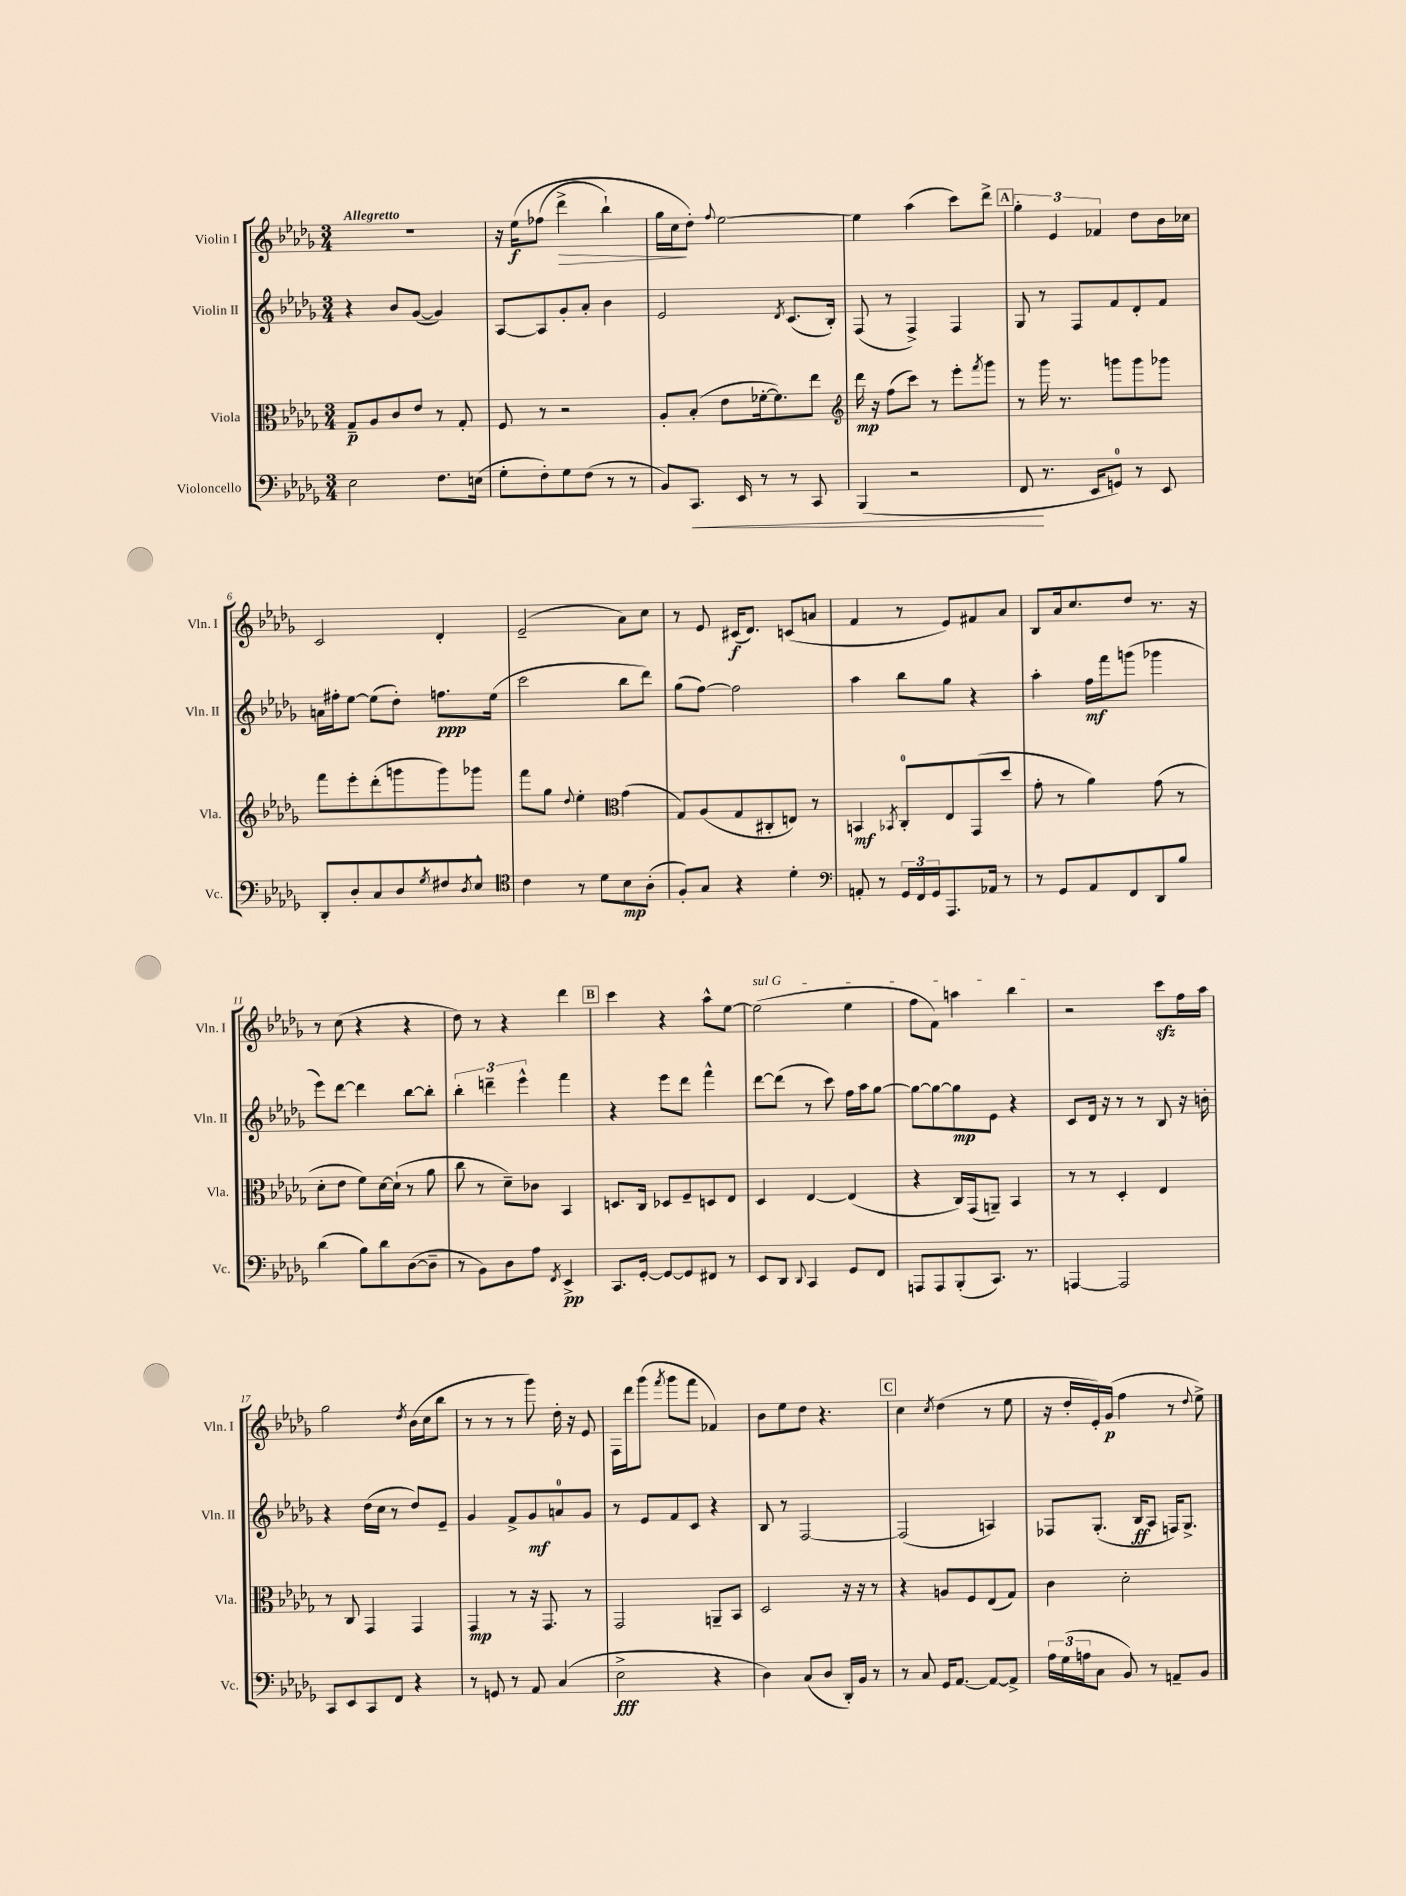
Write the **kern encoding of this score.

**kern	**kern	**kern	**kern
*staff4	*staff3	*staff2	*staff1
*clefF4	*clefC3	*clefG2	*clefG2
*k[b-e-a-d-g-]	*k[b-e-a-d-g-]	*k[b-e-a-d-g-]	*k[b-e-a-d-g-]
*M3/4	*M3/4	*M3/4	*M3/4
2E-	8G-~	4r	2.r
.	8A-	.	.
.	8c	8b-	.
.	8e-	([8g-	.
8.F	8r	4g-])	.
.	8G-'	.	.
(16E	.	.	.
=	=	=	=
8G-'	8F	[8A-	16r
.	.	.	&(16ee-
8F')	8r	8A-]	(8ff-
8G-	2r	8g-'	4ddd-^
(8F	.	8a-'	.
8r	.	4b-	4bb-`)
8r	.	.	.
=	=	=	=
8BB-)	8A-'	2e-	16gg-
.	.	.	16cc
8.CC	(8B-'	.	8dd-'&)
.	.	.	8qqff
.	8e-	.	[2ee-
16EE-	.	.	.
8r	[16f-'	.	.
.	8.f-])	.	.
.	.	8qd-	.
8r	.	(8.c	.
8CC	8ee-	.	.
.	.	16B-')	.
=	=	=	=
*	*clefG2	*	*
(4BBB-	16ddd-	(8F	4ee-]
.	16r	.	.
.	(8ff	8r	.
2r	8ccc)	4F^)	(4aa-
.	8r	.	.
.	8eee-'	4F	8ccc)
.	8qfff	.	.
.	8ggg-	.	8ddd-^
=	=	=	=
8FF	8r	8G-	6gg-'
8.r	16ggg-	8r	.
.	.	.	6e-
.	8.r	.	.
.	.	8F	.
16EE-	.	.	.
.	.	.	6f-
8GG)	8ggg	8f	.
8r	8ggg	8d-'	8dd-
8EE-	8ggg-	8f	16b-
.	.	.	16cc-
=	=	=	=
8DD-'	8fff	16a	2c
.	.	16ff#'	.
8D-'	8eee-'	[8ee-	.
8C	(8ddd-'	(8ee-]	.
8D-	8ggg	8dd-')	.
8qG-	.	.	.
8F#	8ggg)	8.ff	4d-'
8qD-	.	.	.
8E-^^	8ggg-	.	.
.	.	(16ee-	.
=	=	=	=
*clefC4	*	*	*
4c	8fff	2ccc	(2e-~
.	8gg-	.	.
.	8qqdd-	.	.
8r	4ee-'	.	.
8d-	.	.	.
*	*clefC3	*	*
8B-	(4g-	8bb-	8a-)
(8A-'	.	8ddd-)	8cc
=	=	=	=
8F')	8G-)	(8gg-	8r
8G-	(8A-	[8ff)	8e-
4r	8G-	2ff]	(16c#
.	.	.	8.d-)
.	8C#'	.	.
4d-'	8E)	.	(8c
.	8r	.	8a
=	=	=	=
*clefF4	*	*	*
8AA'	4BB	4aa-	4f
8r	.	.	.
.	8qBB-	.	.
24GG-	8C'	8bb-	8r
24FF	.	.	.
24GG-	.	.	.
8.AAA-	8E-	8gg-	8e-)
.	(8GG-	4r	8f#
16AA-	.	.	.
8r	8dd-	.	8a-
=	=	=	=
8r	8g-'	4aa-'	8B-
8GG-	8r	.	16a-
.	.	.	8.cc
8AA-	4a-)	16ff	.
.	.	16fff	.
8FF	.	(8ggg	8dd-
8DD-	(8g-	4ggg-	8.r
8B-	8r	.	.
.	.	.	16r
=	=	=	=
(4d-	8d-'	8eee-)	8r
.	8e-	[8ddd-	(8cc
8B-)	8f)	4ddd-]	4r
8d-	[16d-	.	.
.	(16d-`]	.	.
([8D-	8r	[8bb-	4r
8D-~]	8a-	8bb-']	.
=	=	=	=
8r	8cc	6bb-'	8dd-)
8BB-)	8r	.	8r
.	.	6ddd~	.
8D-	8d-~)	.	4r
.	.	6eee-^^	.
8A-	8c-	.	.
8qFF	.	.	.
4EE-^	4BB-	4fff	4ddd-
=	=	=	=
8.CC	8.D	4r	4ccc
[16GG-'	16C	.	.
8GG-_	8D-	8eee-	4r
8GG-]	8F~	8ddd-	.
8FF#	8D	4fff^^	8aa-^^
8r	8E-	.	[8ee-
=	=	=	=
8EE-	4D-	[8ddd-	(2ee-]
8DD-	.	(8ddd-]	.
8qqDD-	.	.	.
4CC	[4E-	8r	.
.	.	8ccc)	.
8GG-	(4E-]	16ff	4ee-
.	.	16aa-	.
8FF	.	[8gg-	.
=	=	=	=
8AAA	4r	8gg-_	8ff
8AAA	.	8gg-_	8f)
(8BBB-'	16C)	8gg-]	4aa
.	(16GG-	.	.
8.CC)	8AA~)	8e-	.
.	4BB-	4r	4bb-
8.r	.	.	.
=	=	=	=
[4AAA	8r	8c	2r
.	8r	16d-	.
.	.	16r	.
2AAA]	4D-'	8r	.
.	.	8r	.
.	4E-	8B-	8ccc
.	.	16r	16ff
.	.	16b'	16aa-
=	=	=	=
8CC	8r	4r	2gg-
8EE-	8C	.	.
8CC	4GG-	(16dd-	.
.	.	16cc	.
8FF	.	8r	.
.	.	.	8qdd-
4r	4GG-	8dd-)	(16b-
.	.	.	16cc
.	.	8e-~	8bb-
=	=	=	=
8r	4GG-	4g-	8r
8GG	.	.	8r
8r	8r	8f^	8r
8AA-	16r	8g-	8ggg-)
.	8.GG-	.	.
(4C	.	8a	16dd-'
.	.	.	16r
.	8r	8g-	8e-
=	=	=	=
2E-^	2GG-	8r	16F
.	.	.	16ddd-
.	.	8e-	(8ggg-
.	.	.	8qfff
.	.	8f	8ggg-
.	.	8c	8fff
4r	8AA~	4r	4f-)
.	8BB-	.	.
=	=	=	=
4D-)	2D-	8B-	8b-
.	.	8r	8ee-
(8C	.	[2F	8dd-
8D-	.	.	4.r
16DD-')	16r	.	.
16BB-	16r	.	.
8r	8r	.	.
=	=	=	=
8r	4r	(2F]	4cc
8C	.	.	.
.	.	.	8qcc
16GG-	8A	.	(4dd-
[8.AA-	.	.	.
.	8F	.	.
8AA-_	(8E-	4A)	8r
8AA-^]	8G-)	.	8ee-
=	=	=	=
24A-	4c	8F-	16r
(24G-	.	.	.
.	.	.	16dd-'
24A	.	.	.
8C	.	(8.G-'	16e-')
.	.	.	(16g-
8BB-)	2d-'	.	4ff
.	.	16B-	.
8r	.	8A-	.
8AA~	.	16F)	8r
.	.	8.G-^	.
.	.	.	8qqdd-
8BB-	.	.	8ee-^)
==	==	==	==
*-	*-	*-	*-
